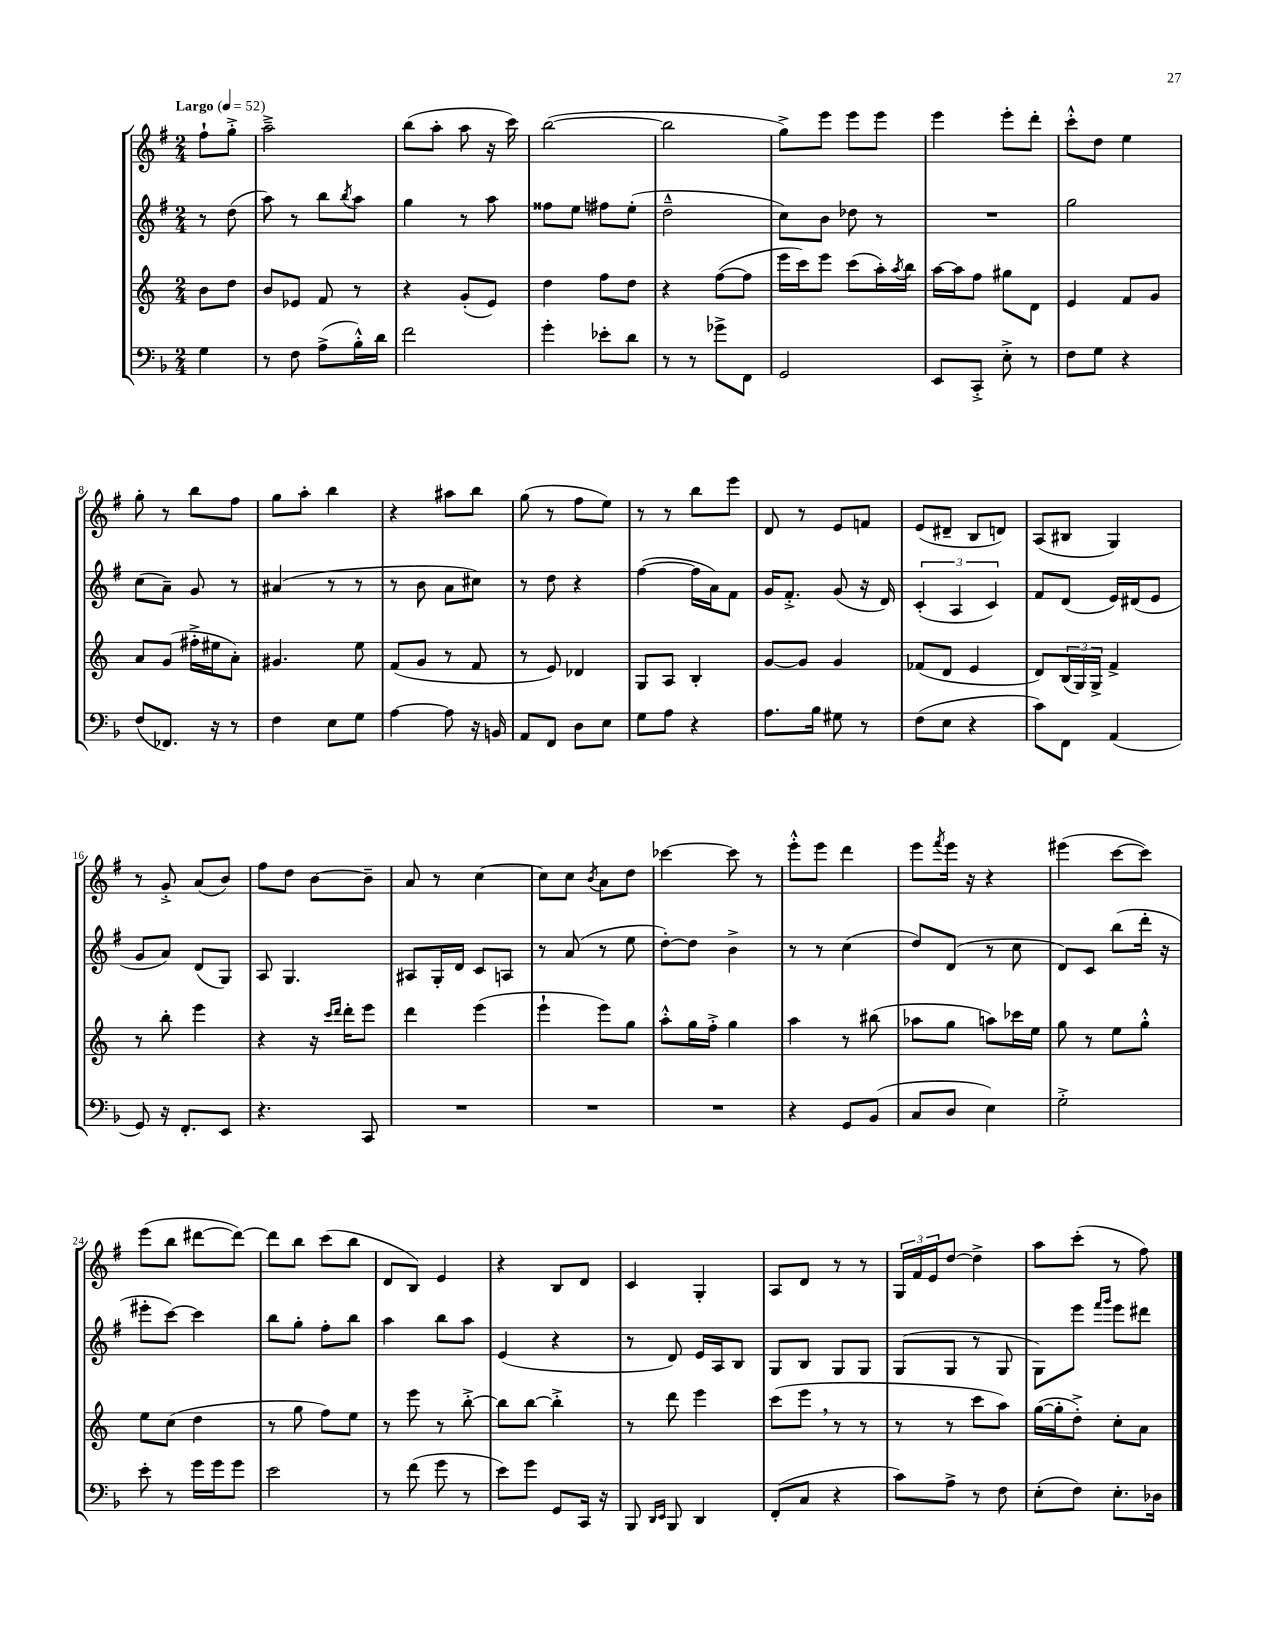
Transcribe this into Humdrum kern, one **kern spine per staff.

**kern	**kern	**kern	**kern
*staff4	*staff3	*staff2	*staff1
*clefF4	*clefG2	*clefG2	*clefG2
*k[b-]	*k[]	*k[f#]	*k[f#]
*M2/4	*M2/4	*M2/4	*M2/4
*MM52	*MM52	*MM52	*MM52
4G	8b	8r	8ff#`
.	8dd	(8dd	8gg'^
=	=	=	=
8r	8b	8aa)	2aa~^
8F	8e-	8r	.
(8A^	8f	8bb	.
.	.	8qbb	.
16B-'^^)	8r	8aa	.
16d	.	.	.
=	=	=	=
2f	4r	4gg	(8bb
.	.	.	8aa'
.	(8g'	8r	8aa
.	8e)	8aa	16r
.	.	.	16ccc)
=	=	=	=
4g'	4dd	8ff##	([2bb
.	.	8ee	.
8e-'	8ff	8ff#	.
8d	8dd	(8ee'	.
=	=	=	=
8r	4r	2dd~^^	2bb]
8r	.	.	.
8g-^	([8ff	.	.
8FF	8ff]	.	.
=	=	=	=
2GG	16eee	8cc)	8gg^)
.	16ccc)	.	.
.	8eee	8b	8eee
.	(8ccc	8dd-	8eee
.	16aa')	8r	8eee
.	8qaa	.	.
.	16bb	.	.
=	=	=	=
8EE	[16aa	2r	4eee
.	16aa]	.	.
8CC'^	8ff	.	.
8E'^	8gg#	.	8eee'
8r	8d	.	8ddd'
=	=	=	=
8F	4e	2gg	8ccc'^^
8G	.	.	8dd
4r	8f	.	4ee
.	8g	.	.
=	=	=	=
(8F	8a	(8cc	8gg'
8.FF-)	(8g	8a~)	8r
.	16ff#'^	8g	8bb
16r	16ee#	.	.
8r	8a')	8r	8ff#
=	=	=	=
4F	4.g#	(4a#	8gg
.	.	.	8aa'
8E	.	8r	4bb
8G	8ee	8r	.
=	=	=	=
[4A	(8f	8r	4r
.	8g	8b	.
8A]	8r	8a	8aa#
16r	8f	8cc#)	8bb
16BB	.	.	.
=	=	=	=
8AA	8r	8r	(8gg
8FF	8e)	8dd	8r
8D	4d-	4r	8ff#
8E	.	.	8ee)
=	=	=	=
8G	8G	([4ff#	8r
8A	8A	.	8r
4r	4B'	16ff#]	8bb
.	.	16a)	.
.	.	8f#	8eee
=	=	=	=
8.A	[8g	16g	8d
.	.	8.f#'^	.
.	8g]	.	8r
16B-	.	.	.
8G#	4g	(8g	8e
8r	.	16r	8f
.	.	16d)	.
=	=	=	=
(8F	(8f-	(6c'	(8e
8E	8d	.	8d#~
.	.	6A	.
4r	4e	.	8B
.	.	6c)	.
.	.	.	8d)
=	=	=	=
8c)	8d)	8f#	(8A
8FF	(24B	(8d	8B#
.	24G)	.	.
.	24G^	.	.
(4AA	4f^	16e)	4G)
.	.	(16d#	.
.	.	8e	.
=	=	=	=
8GG)	8r	8g	8r
16r	8bb'	8a)	8g'^
8.FF'	.	.	.
.	4eee	(8d	(8a
8EE	.	8G)	8b)
=	=	=	=
4.r	4r	8A	8ff#
.	.	4.G	8dd
.	16r	.	[8b
.	16qqccc	.	.
.	16qqddd	.	.
.	16ddd'	.	.
8CC	8eee	.	8b~]
=	=	=	=
2r	4ddd	8A#	8a
.	.	16G'	8r
.	.	16d	.
.	(4eee	8c	[4cc
.	.	8A	.
=	=	=	=
2r	4eee`	8r	8cc]
.	.	(8a	8cc
.	.	.	8qb
.	8eee)	8r	8a
.	8gg	8ee	8dd
=	=	=	=
2r	8aa'^^	[8dd')	[4ccc-
.	16gg	8dd]	.
.	16ff'^	.	.
.	4gg	4b^	8ccc-]
.	.	.	8r
=	=	=	=
4r	4aa	8r	8eee'^^
.	.	8r	8eee
8GG	8r	(4cc	4ddd
(8BB-	(8bb#	.	.
=	=	=	=
8C	8aa-	8dd)	8eee
.	.	.	8qfff#
8D	8gg	(8d	16eee
.	.	.	16r
4E)	8aa)	8r	4r
.	16ccc-	8cc	.
.	16ee	.	.
=	=	=	=
2G'^	8gg	8d)	(4eee#
.	8r	8c	.
.	8ee	(8bb	[8ccc
.	8gg'^^	16ddd'	8ccc])
.	.	16r	.
=	=	=	=
8e'	8ee	8eee#'	(8eee
8r	(8cc	[8ccc)	8bb
16g	4dd	4ccc]	[8ddd#
16g	.	.	.
8g	.	.	8ddd#_)
=	=	=	=
2e	8r	8bb	8ddd#]
.	8gg	8gg'	8bb
.	8ff)	8ff#'	(8ccc
.	8ee	8bb	8bb
=	=	=	=
8r	8r	4aa	8d
(8f	8eee	.	8B)
8g	8r	8bb	4e
8r	[8bb'^	8aa	.
=	=	=	=
8e)	8bb]	(4e	4r
8g	[8bb	.	.
8GG	4bb'^]	4r	8B
16CC	.	.	8d
16r	.	.	.
=	=	=	=
8BBB-	8r	8r	4c
16qqDD	.	.	.
16qqEE	.	.	.
8BBB-	8ddd	8d)	.
4DD	4eee	16e	4G'
.	.	16A	.
.	.	8B	.
=	=	=	=
(8FF'	(8ccc	8G	8A
8C	8eee	8B	8d
4r	8r	8G	8r
.	8r	8G	8r
=	=	=	=
8c)	8r	(8G	24G
.	.	.	24f#
.	.	.	24e
8A^	8r	8G	[8dd
8r	8ccc	8r	4dd^]
8F	8aa)	8G	.
=	=	=	=
(8E'	([16gg	8G)	8aa
.	16gg']	.	.
8F)	8dd'^)	8eee	(8ccc'
.	.	16qqfff#	.
.	.	16qqggg	.
8.E'	8cc'	8eee	8r
.	8a	8ddd#	8ff#)
16D-	.	.	.
==	==	==	==
*-	*-	*-	*-
